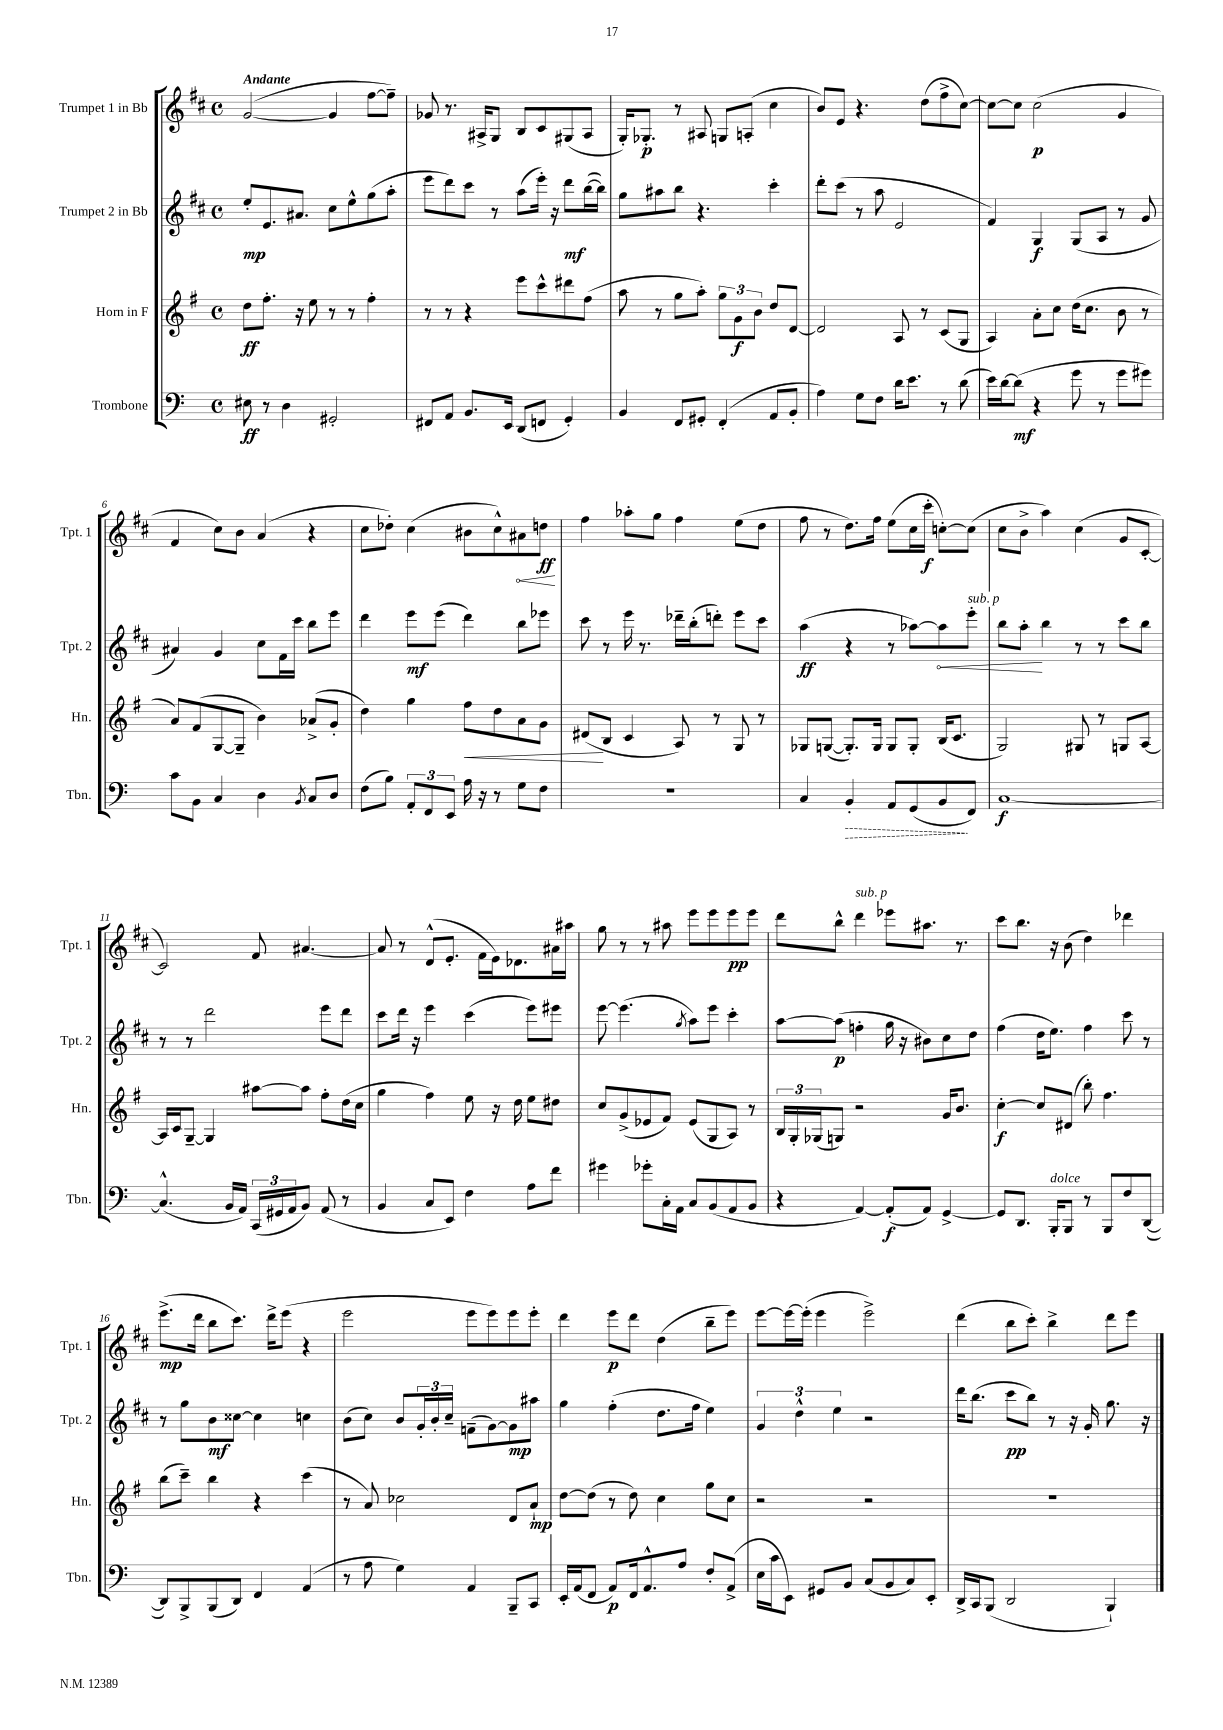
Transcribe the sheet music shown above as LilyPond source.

<<
\new StaffGroup <<
\new Staff = "s0" \with { instrumentName = "Trumpet 1 in Bb" shortInstrumentName = "Tpt. 1" } {
    \clef treble \key d \major \defaultTimeSignature \time 4/4 \tempo "Andante"
    g'2~( g'4 fis''8~ fis''8--) |
    ges'8 r8. ais16-> g8 b8 cis'8 gis8( ais8 |
    g16-.) ges8.-.\p r8 ais8 g8 a8-.( cis''4 |
    b'8) e'8 r4. d''8( fis''8-> cis''8~) |
    cis''8~ cis''8 cis''2\p( g'4 |
    fis'4 cis''8) b'8 a'4( r4 |
    cis''8 des''8-.) cis''4( bis'8 cis''8-^) \once \override Hairpin.circled-tip = ##t ais'8\< d''8\ff\! |
    fis''4 aes''8-. g''8 fis''4 e''8( d''8 |
    fis''8 r8 d''8.) fis''16 e''8( cis''16 cis'''16-.\f c''8~-.) c''8( |
    cis''8 b'8-> a''4) cis''4( g'8 cis'8~-. |
    cis'2) fis'8 ais'4.~ |
    ais'8 r8 d'8-^( e'8.-. fis'16 e'16) des'8. ais'16 ais''16 |
    g''8 r8 r8 ais''8 e'''8 e'''8 e'''8\pp e'''8 |
    d'''8 b''8-^ d'''4^\markup { \italic "sub. p" } ees'''8 ais''8. r8. |
    cis'''8 b''8. r16 b'8( d''4) des'''4 |
    e'''8.->\mp( d'''16 b''8 cis'''8.) d'''16-> e'''8( r4 |
    e'''2 e'''8 e'''8) e'''8 e'''8-. |
    d'''4 e'''8\p d'''8 d''4( b''8-- e'''8) |
    e'''8~ e'''16~ e'''16-.( e'''4 e'''2->) |
    d'''4( b''8 cis'''8-.) b''4-> d'''8 e'''8 \bar "|." |
}
\new Staff = "s1" \with { instrumentName = "Trumpet 2 in Bb" shortInstrumentName = "Tpt. 2" } {
    \clef treble \key d \major \defaultTimeSignature \time 4/4
    e''8-.\mp e'8. ais'8. cis''8 e''8-^ g''8( a''8-. |
    e'''8 d'''8) cis'''8 r8 a''8( e'''16-.) r16 d'''8\mf b''16~( b''16) |
    g''8 ais''8 b''8 r4. cis'''4-. |
    d'''8-. cis'''8( r8 a''8 e'2 |
    fis'4) g4\f g8( a8 r8 g'8 |
    ais'4) g'4 cis''8 fis'16 cis'''16 b''8 e'''8 |
    d'''4 e'''8\mf e'''8( d'''4) b''8 ees'''8 |
    cis'''8 r8 e'''16 r8. des'''16-- b''16-.( d'''8-.) e'''8 cis'''8 |
    a''4\ff( r4 r8 aes''8~) \once \override Hairpin.circled-tip = ##t aes''8\< e'''8-.^\markup { \italic "sub. p" } |
    b''8 a''8-.\! b''4 r8 r8 cis'''8 b''8 |
    r8 r8 d'''2 e'''8 d'''8 |
    cis'''8 d'''16 r16 e'''4 cis'''4( e'''8) eis'''8 |
    e'''8~ e'''4.( \acciaccatura { g''8 } a''8) e'''8 cis'''4-. |
    a''8~ a''8\p( f''4-. g''16 r16 bis'8) cis''8 d''8 |
    fis''4( d''16 e''8.) fis''4 cis'''8 r8 |
    r8 g''8 b'8\mf cisis''8~ cisis''4 c''4 |
    b'8( cis''8) b'8 \tuplet 3/2 { g'16-. b'16-. cis''16-- } f'8--( g'8~) g'8\mp ais''8 |
    g''4 fis''4-.( d''8. fis''16 e''4) |
    \tuplet 3/2 { g'4 d''4-^ e''4 } r2 |
    d'''16 b''8.( cis'''8\pp b''8) r8 r16 g'16-. g''8. r16 \bar "|." |
}
\new Staff = "s2" \with { instrumentName = "Horn in F" shortInstrumentName = "Hn." } {
    \clef treble \key g \major \defaultTimeSignature \time 4/4
    d''8\ff fis''8.-. r16 e''8 r8 r8 fis''4-. |
    r8 r8 r4 e'''8 c'''8-^ dis'''8 fis''8( |
    a''8 r8 g''8 a''8-.) \tuplet 3/2 { g''8 g'8\f b'8 } d''8 d'8~ |
    d'2 a8 r8 c'8( g8 |
    a4) a'8-. c''8 d''16( c''8. b'8 r8 |
    a'8) fis'8( g8~ g8-- b'4) aes'8->( g'8-. |
    d''4) g''4 fis''8\< d''8 a'8 g'8 |
    dis'8\!( b8 c'4 a8) r8 g8 r8 |
    ges8 g8~( g8.-.) g16 g8 g8-. b16( c'8. |
    g2) gis8 r8 g8 a8~ |
    a16 c'16 g8~-- g4 ais''8~ ais''8 fis''8-. d''16( c''16 |
    g''4 fis''4) e''8 r16 d''16 e''8 dis''8 |
    c''8 g'8->( ees'8 fis'8) ees'8( g8 a8) r8 |
    \tuplet 3/2 { b16 g16-. ges16( } g8) r2 g'16 b'8. |
    c''4~-.\f c''8 dis'8( b''8-.) fis''4. |
    b''8( c'''8--) b''4 r4 c'''4( |
    r8 a'8) ces''2 d'8 a'8-!\mp |
    d''8~ d''8( r8 d''8) c''4 g''8 c''8 |
    r2 r2 |
    R1 \bar "|." |
}
\new Staff = "s3" \with { instrumentName = "Trombone" shortInstrumentName = "Tbn." } {
    \clef bass \key c \major \defaultTimeSignature \time 4/4
    eis8\ff r8 d4 gis,2-. |
    fis,8 a,8 b,8. e,16 d,8( f,8 g,4-.) |
    b,4 f,8 gis,8-. f,4-.( a,8 b,8-. |
    a4) g8 f8 d'16 e'8. r8 d'8( |
    e'16) d'16~ d'8\mf( r4 g'8 r8 g'8 gis'8) |
    c'8 b,8 c4 d4 \acciaccatura { b,8 } c8 d8 |
    f8( b8) \tuplet 3/2 { a,8-. f,8 e,8 } a16 r16 r8 g8 f8 |
    R1 |
    c4 \once \override Hairpin.style = #'dashed-line b,4-.\> a,8 g,8( b,8\! f,8) |
    c1~\f |
    c4.-^( b,16 a,16) \tuplet 3/2 { c,16( gis,16 a,16 } b,8) a,8( r8 |
    b,4 c8 e,8) f4 a8 f'8 |
    gis'4 ges'8-. c16-. a,16 c8 b,8( a,8 b,8 |
    r4 a,4~) a,8-.\f( a,8) g,4~-> |
    g,8 d,8. b,,16-.^\markup { \italic "dolce" } b,,8 r8 b,,8 f8 d,8~( |
    d,8) b,,8-> b,,8( d,8) f,4 a,4( |
    r8 a8 g4) a,4 b,,8-- c,8 |
    e,16-. a,16( f,8 a,8\p) f,16 a,8.-^ a8 f8-. a,8->( |
    e16 c'16 e,8) gis,8 b,8 c8( b,8 c8) e,8-. |
    d,16-> c,16 b,,8( d,2 b,,4-!) \bar "|." |
}
>>
>>
